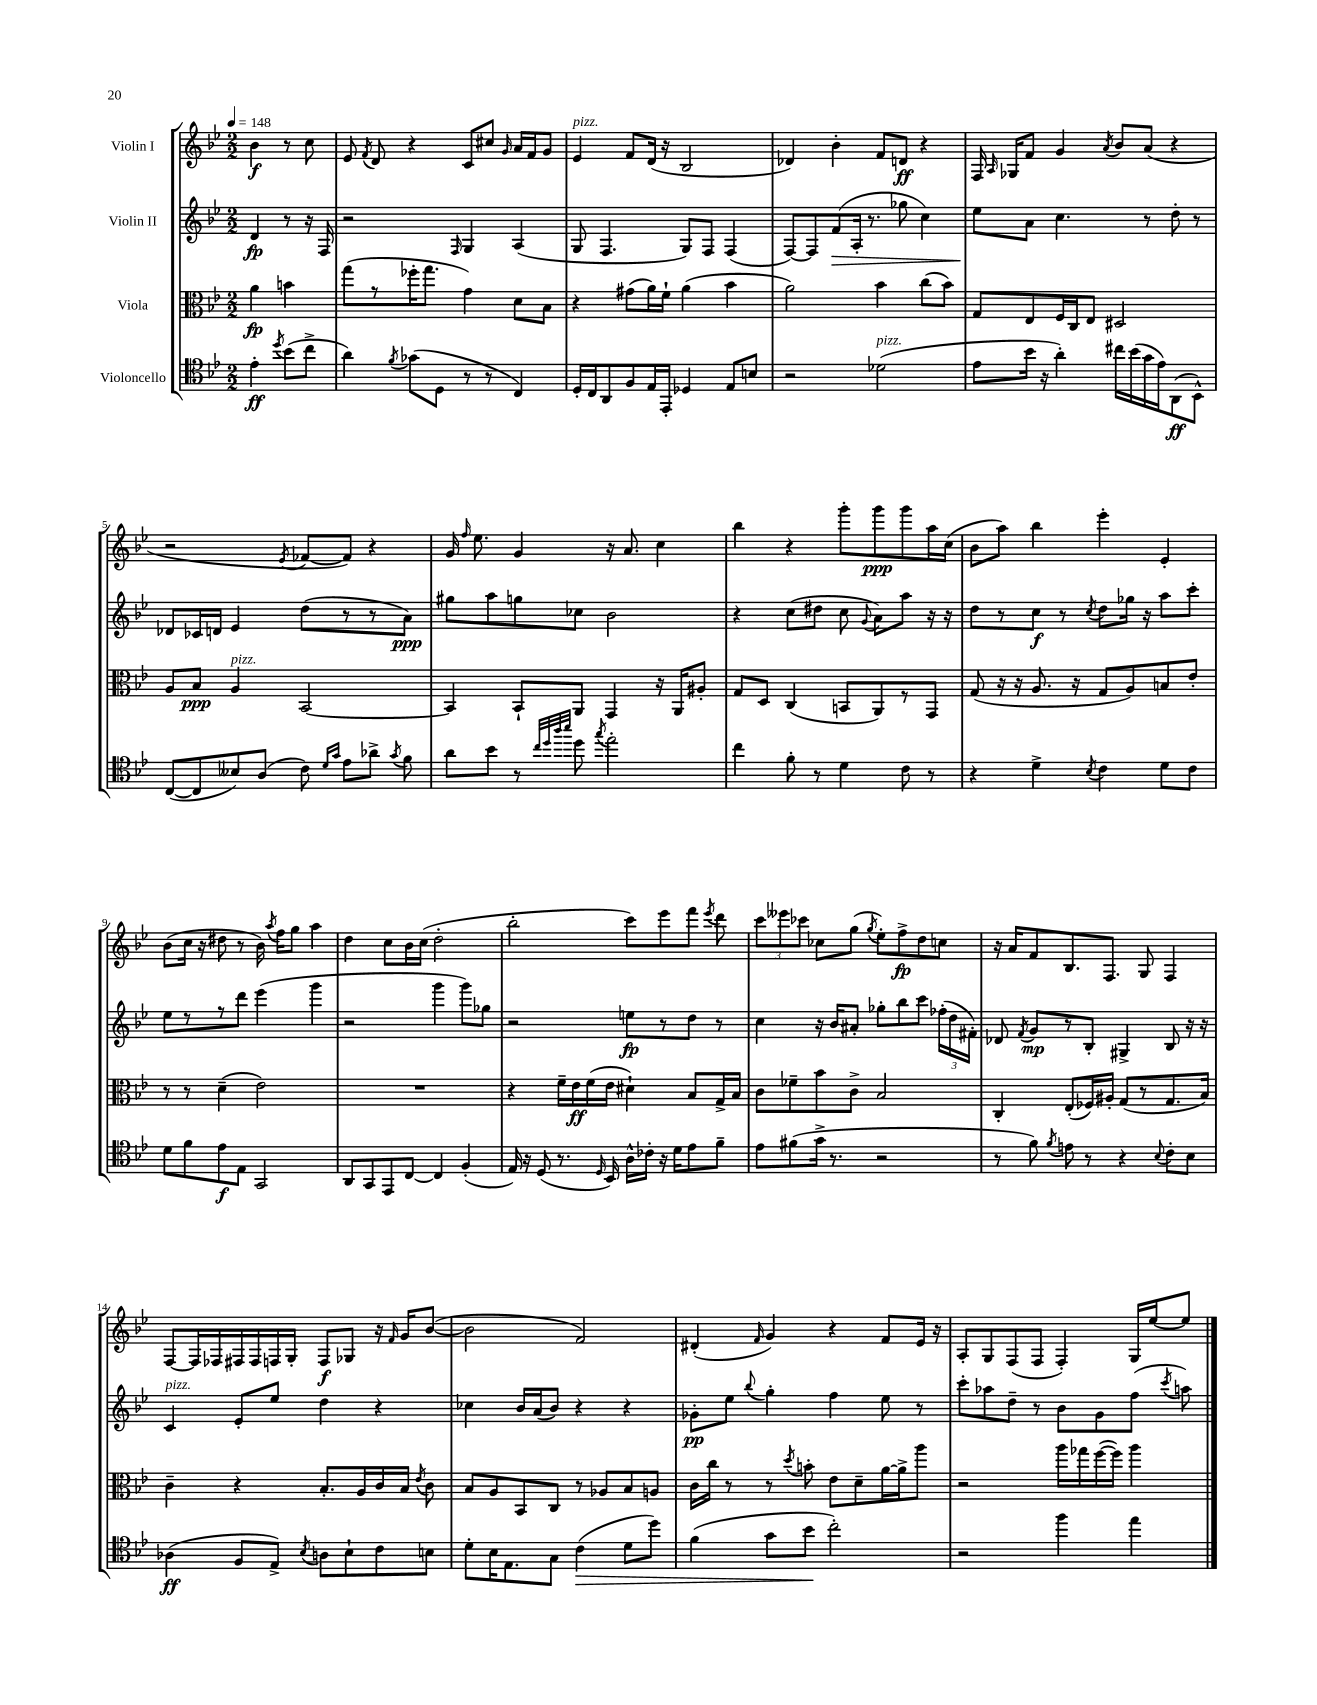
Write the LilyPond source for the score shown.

<<
\new StaffGroup <<
\new Staff = "s0" \with { instrumentName = "Violin I" } {
    \clef treble \key bes \major \numericTimeSignature \time 2/2 \partial 2 \tempo 4 = 148
    \autoBeamOff bes'4\f r8 c''8 |
    ees'8 \acciaccatura { f'8 } d'8 r4 c'8[ cis''8] \grace { g'16 } a'16[ f'16 g'8] |
    ees'4^\markup { \italic "pizz." } f'8[ d'16]( r16 bes2 |
    des'4) bes'4-. f'8[ d'8]\ff r4 |
    f16 \grace { a16 } ges16[ f'8] g'4 \acciaccatura { a'8 } bes'8[ a'8]( r4 |
    r2 \acciaccatura { ees'8 } fes'8[~ fes'8]) r4 |
    g'16 \grace { f''16 } ees''8. g'4 r16 a'8. c''4 |
    bes''4 r4 g'''8[-. g'''8\ppp g'''8 a''16 c''16]( |
    bes'8[ a''8]) bes''4 ees'''4-. ees'4-. |
    bes'8[( c''16] r16 dis''8 r8 bes'16) \acciaccatura { a''8 } f''16[ g''8] a''4 |
    d''4 c''8[ bes'16 c''16]( d''2-. |
    bes''2-. c'''8[) ees'''8 f'''8] \acciaccatura { ees'''8 } d'''8 |
    \tuplet 3/2 { c'''8[ eeses'''8 ces'''8] } ces''8[ g''8]( \acciaccatura { g''8 } ees''8[-.) f''8->\fp d''8 c''8] |
    r16 a'16[ f'8 bes8. f8.] g8 f4 |
    f8[~ f16 fes16 fis16 fis16 f16 g16]-. f8[\f ges8] r16 \grace { f'16 } g'16[ bes'8]~( |
    bes'2 f'2) |
    dis'4-.( \grace { f'16 } g'4) r4 f'8[ ees'16] r16 |
    a8[-. g8 f8( f8] f4-.) g16[ ees''16~ ees''8] \bar "|." |
}
\new Staff = "s1" \with { instrumentName = "Violin II" } {
    \clef treble \key bes \major \numericTimeSignature \time 2/2 \partial 2
    \autoBeamOff d'4\fp r8 r16 f16 |
    r2 \grace { f16 } g4 a4( |
    g8 f4. g8[) f8] f4( |
    f8[~) f8 f'8\>( a16]-. r8. ges''8 c''4) |
    ees''8[\! a'8] c''4. r8 d''8-. r8 |
    des'8[ ces'16 d'16] ees'4 d''8[( r8 r8 a'8]\ppp) |
    gis''8[ a''8 g''8 ces''8] bes'2 |
    r4 c''8[( dis''8] c''8 \appoggiatura { g'8 } a'8[) a''8] r16 r16 |
    d''8[ r8 c''8]\f r8 \acciaccatura { c''8 } d''8[ ges''16] r16 a''8[ c'''8]-. |
    ees''8[ r8 r8 d'''8] ees'''4( g'''4 |
    r2 g'''4 g'''8[) ges''8] |
    r2 e''8[\fp r8 d''8] r8 |
    c''4 r16 bes'16[ ais'8]-. ges''8[-. bes''8 c'''8] \tuplet 3/2 { fes''16[-.( d''16 fis'16]-.) } |
    des'8 \acciaccatura { f'8 } g'8[\mp r8 bes8]-. gis4-> bes8 r16 r16 |
    c'4^\markup { \italic "pizz." } ees'8[-. ees''8] d''4 r4 |
    ces''4 bes'16[ a'16( bes'8]) r4 r4 |
    ges'8[-.\pp ees''8] \appoggiatura { bes''8 } g''4-. f''4 ees''8 r8 |
    c'''8[-. aes''8 d''8]-- r8 bes'8[ g'8 f''8]( \acciaccatura { c'''8 } a''8) \bar "|." |
}
\new Staff = "s2" \with { instrumentName = "Viola" } {
    \clef alto \key bes \major \numericTimeSignature \time 2/2 \partial 2
    \autoBeamOff a'4\fp b'4 |
    g''8[( r8 fes''16-. g''8.] g'4) d'8[ bes8] |
    r4 gis'8[( a'16) f'16]-! a'4( bes'4 |
    a'2) bes'4 c''8[( bes'8]) |
    g8[ ees8 f16 c16 ees8] dis2 |
    a8[ bes8]\ppp a4^\markup { \italic "pizz." } bes,2~ |
    bes,4 bes,8[-! a,8] g,4 r16 a,16[ ais8]-. |
    g8[ d8] c4( b,8[ a,8) r8 g,8] |
    g8( r16 r16 a8. r16 g8[ a8) b8 ees'8]-. |
    r8 r8 d'4--( ees'2) |
    R1 |
    r4 f'16[-- ees'16\ff f'16( ees'16] dis'4-!) bes8[ g16-> bes16] |
    c'8[ fes'8-- bes'8 c'8]-> bes2 |
    c4-. ees8[-.( fes16) ais16]-. g8[( r8 g8. bes16]) |
    c'4-- r4 bes8.[-. a16 c'16 bes16] \acciaccatura { ees'8 } c'8 |
    bes8[ a8 bes,8 c8] r8 aes8[ bes8 a8] |
    c'16[ c''16] r8 r8 \acciaccatura { d''8 } b'8-. ees'8[ d'8-- a'16~ a'16-> a''8] |
    r2 a''16[ ges''16 f''16~( f''16]) a''4 \bar "|." |
}
\new Staff = "s3" \with { instrumentName = "Violoncello" } {
    \clef tenor \key bes \major \numericTimeSignature \time 2/2 \partial 2
    \autoBeamOff ees'4-.\ff \acciaccatura { d''8 } bes'8[( c''8]-> |
    a'4) \acciaccatura { f'8 } ges'8[( d8] r8 r8 c4) |
    d16[-. c16 a,8 f8 ees16 ees,16]-. des4 ees8[ b8] |
    r2 des'2^\markup { \italic "pizz." }( |
    ees'8[ bes'16] r16 a'4-.) cis''16[ bes'16( g'16 ees'16) a,8\ff( bes,8]-^) |
    c8[~( c8 beses8) a8]( c'8) \grace { d'16[ g'16] } ees'8[ aes'8]-> \acciaccatura { g'8 } f'8 |
    a'8[ bes'8] r8 \grace { c''32[ d''32 a''32 bes''32] } d''8 \acciaccatura { g''8 } ees''2-. |
    c''4 f'8-. r8 d'4 c'8 r8 |
    r4 d'4-> \acciaccatura { bes8 } c'4 d'8[ c'8] |
    d'8[ f'8 ees'8\f ees8] g,2 |
    a,8[ g,8 ees,8 c8]~ c4 f4-.( |
    ees16) r16 d8( r8. \grace { d16 } bes,16) a16[-^ ces'16]-. r16 d'16[ ees'8 f'8]-- |
    ees'8[ fis'8( g'16]-> r8. r2 |
    r8 f'8) \acciaccatura { f'8 } e'8 r8 r4 \appoggiatura { bes8 } c'8[-. bes8] |
    aes4\ff( f8[ ees8]->) \acciaccatura { bes8 } a8[ bes8-! c'8 b8] |
    d'8[-. bes16 ees8. g8] c'4\>( d'8[ d''8]) |
    f'4( g'8[ bes'8]\! c''2-.) |
    r2 f''4 ees''4 \bar "|." |
}
>>
>>
